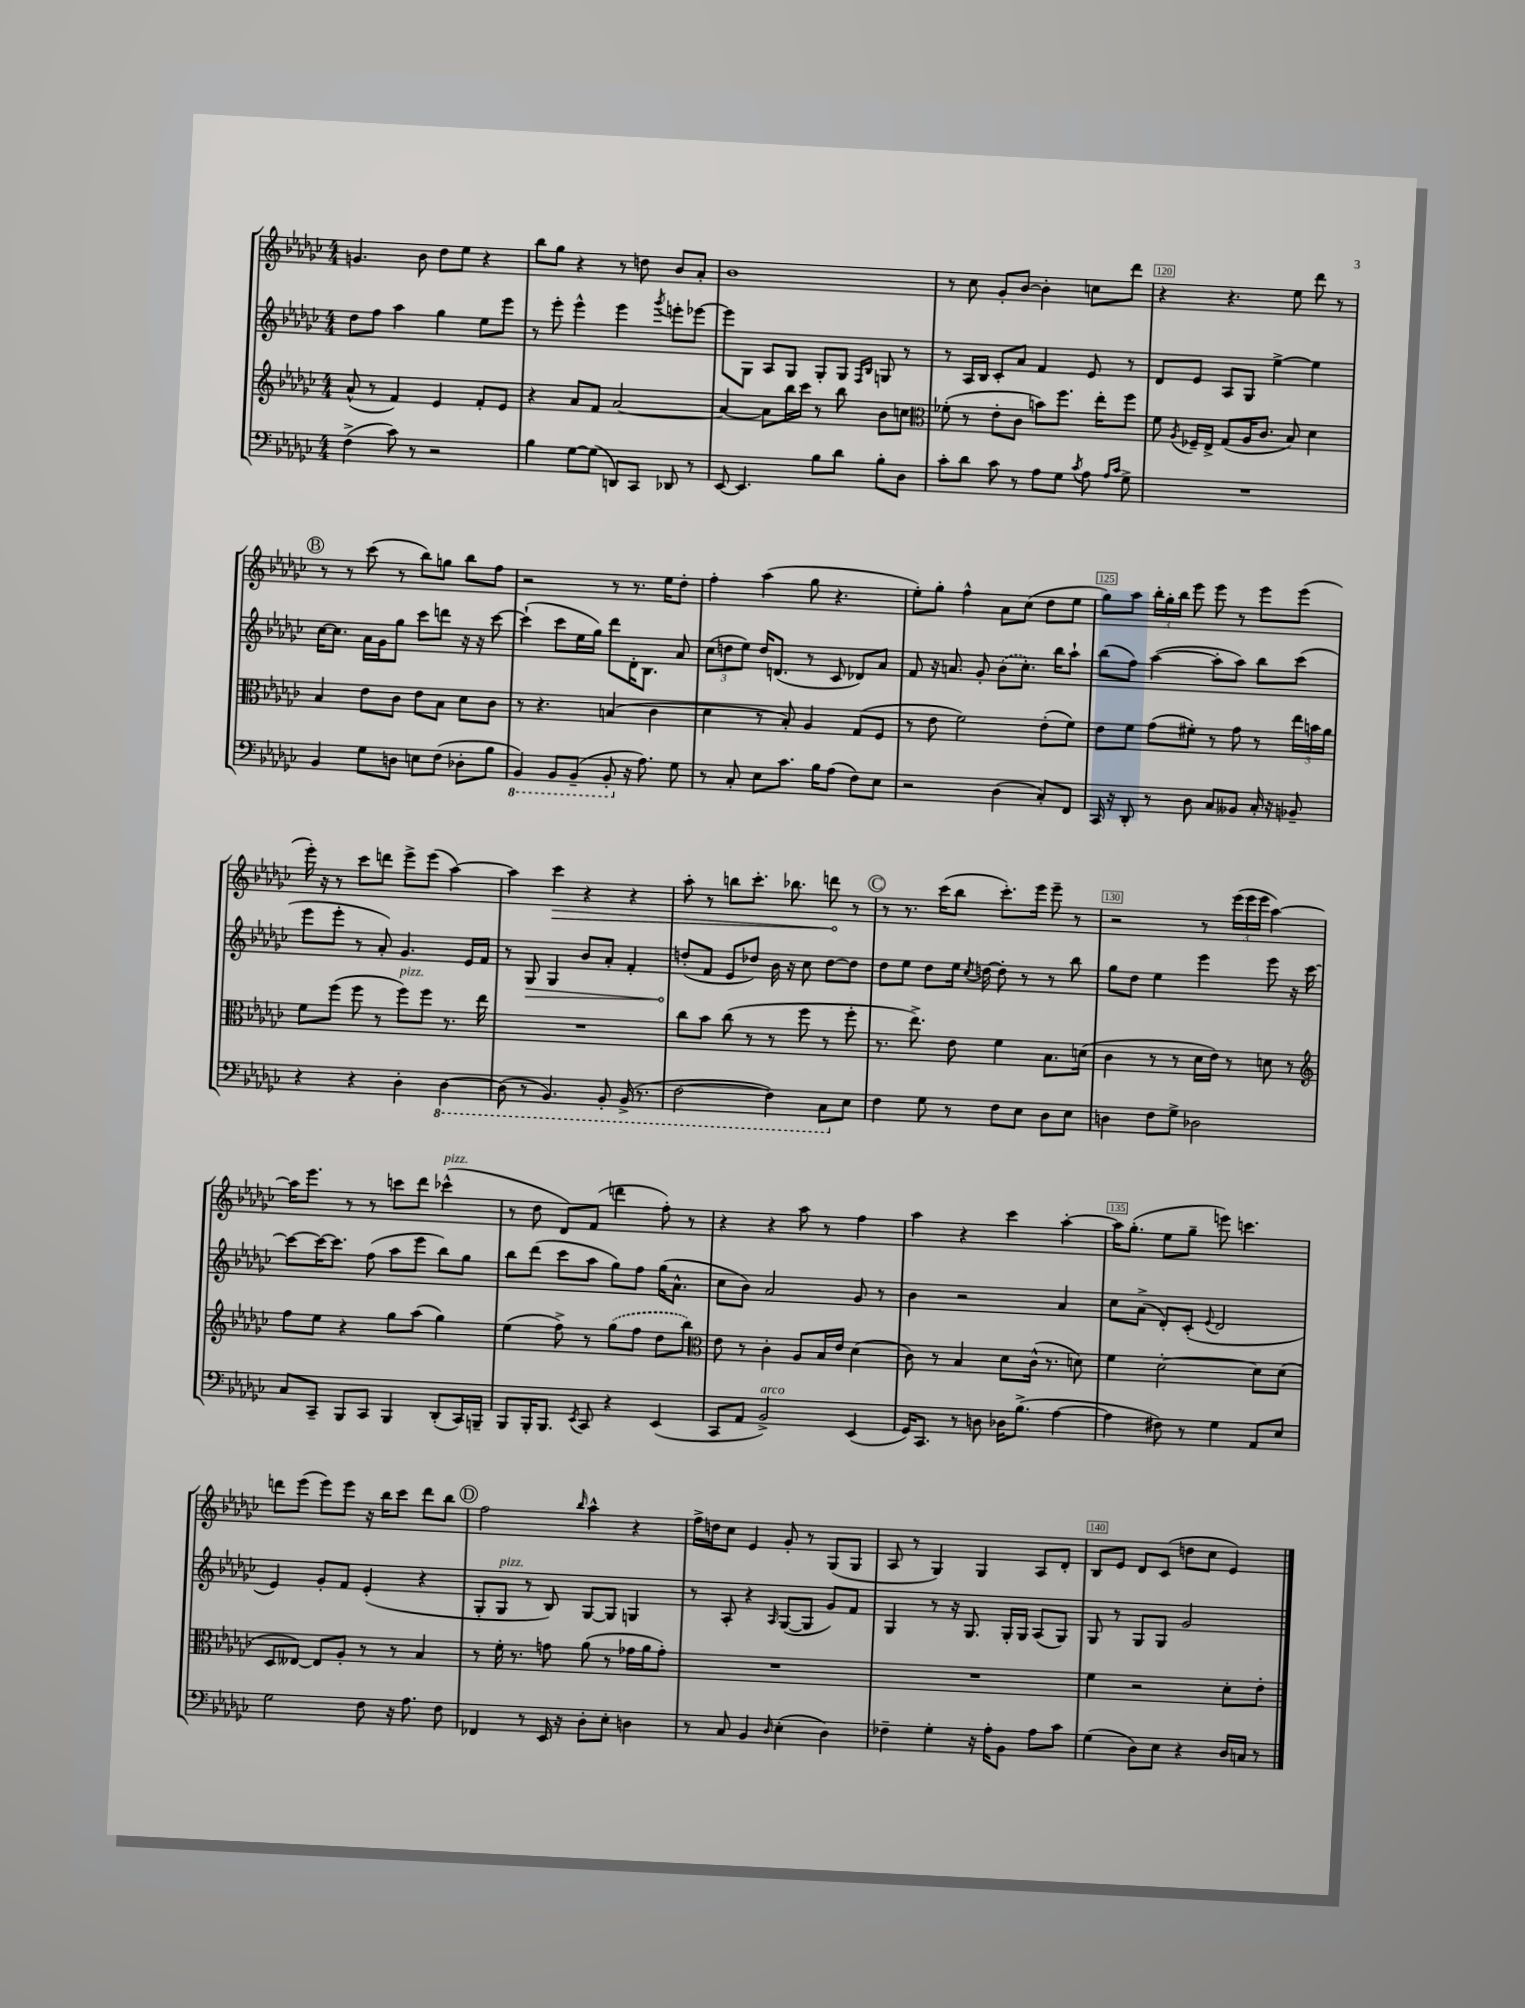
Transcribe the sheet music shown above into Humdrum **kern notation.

**kern	**kern	**kern	**kern
*staff4	*staff3	*staff2	*staff1
*clefF4	*clefG2	*clefG2	*clefG2
*k[b-e-a-d-g-c-]	*k[b-e-a-d-g-c-]	*k[b-e-a-d-g-c-]	*k[b-e-a-d-g-c-]
*M4/4	*M4/4	*M4/4	*M4/4
(4F^\	(8a-^^/	8dd-\L	4.g/
.	8r	8ff\J	.
8c-\)	4f/)	4aa-\	.
8r	.	.	8b-\
2r	4e-/	4gg-\	8dd-\L
.	.	.	8ee-\J
.	8f'/L	8ee-\L	4r
.	8e-/J	8eee-\J	.
=	=	=	=
4B-\	4r	8r	8bb-\L
.	.	8eee-'\	8gg-\J
[8G-\L	8a-/L	4eee-^^\	4r
(8G-\]J	8f/J	.	.
8DD/L)	[2a-/	4eee-\	8r
8CC-/J	.	.	8dd\
.	.	8qggg-/	.
8DD-/	.	8eee'\L	8b-/L
8r	.	[8eee-\J	8a-'/J
=	=	=	=
[8EE-/	4a-/_	8eee-\]L	1b-
4.EE-/]	.	8G-\J	.
.	8a-\]L	8A-/L	.
.	16bb-\L	8G-/J	.
.	16ccc-\JJ	.	.
8B-\L	8r	8G-'/L	.
8d-\J	8bb-\	8G-/J	.
.	.	16qqF/LL	.
.	.	16qqB-/JJ	.
8B-'\L	8b-\L	8G/	.
8D-\J	8cc\J	8r	.
=	=	=	=
*	*clefC3	*	*
8c-'\L	(8f-'\	8r	8r
8d-\J	8r	16A-/LL	8cc-\
.	.	16B-/JJ	.
8c-\	8e-'\L	8c-'/L	8g-'/L
8r	8c-\J	8a-/J	[8b-/J
8A-\L	8b\L)	4f/	4b-'\]
8G-\J	8.ff\J	.	.
8qc-/	.	.	.
8A-\	.	8e-/	8cc\L
.	16ee-'\LK	.	.
16qqA-/LL	.	.	.
16qqc-/JJ	.	.	.
8G-^\	8ff\J	8r	8ddd-\J
=	=	=	=
1r	8f\	8d-/L	4r
.	8qA-/	.	.
.	16F-~/LL	8e-/J	.
.	16E-^/JJ	.	.
.	(8G-/L	8A-/L	4.r
.	16A-/K	8G-/J	.
.	8.c-/J	.	.
.	.	[4ee-^\	.
.	8B-/)	.	8ee-\
.	4d-\	4ee-\]	8ddd-\
.	.	.	8r
=	=	=	=
4BB-/	4B-/	[16cc-\LK	8r
.	.	8.cc-\]J	.
.	.	.	8r
8G-\L	8e-\L	16a-\LL	(8ccc-\
.	.	16g-\J	.
8D\J	8c-\J	8gg-\J	8r
8E\L	8e-\L	8ccc-\L	8bb-\L)
(8F\J	8B-\J	8ddd\J	8gg\J
8D-'\L	8d-\L	16r	8bb-\L
.	.	16r	.
8B-\J	8c-\J	[8ccc-\	8ff\J
=	=	=	=
4BBB-/)	8r	(4ccc-`\]	2r
.	4.r	.	.
8BBB-/L	.	8ccc-\L	.
(8BBB-~/J	.	16ee-\L	.
.	.	16gg-\JJ)	.
8BBB-'/	(4B/	8ddd-\L	8r
16r	.	16d-'\K	8.r
8.A-\)	.	8.B-\J	.
.	4c-\	.	.
.	.	.	16ee-\LK
8G-\	.	8a-/	8dd-'\J
=	=	=	=
8r	4d-\	(12cc-\L	4ff'\
.	.	12dd\	.
8C-'/	.	.	.
.	.	12ee-\J)	.
8E-\L	8r	16dd/LK	(4aa-\
.	.	(8.d/J	.
8.c-\J	8B-'/)	.	.
.	4A-/	8r	8gg-\
16B-\LK	.	.	.
(8A-\J	.	8c-/	4.r
8F\L)	(8G-/L	8d-/L)	.
8E-\J	8F/J	8a-/J	.
=	=	=	=
2r	8r	8f/	8ee-'\L)
.	8e-\	16r	8gg-'\J
.	.	8.a/	.
.	2f\)	.	4ff^^\
.	.	8g-'/	.
(4D-\	.	(8b-\L	8a-\L
.	.	8.cc-'\J)	(8cc-\J
8C-'/L)	(8e-'\L	.	8dd-\L
.	.	16bb-\LK	.
8FF/J	8f\J)	8aa-`\J	8ee-\J
=	=	=	=
16CC-/	8e-\L	(8bb-\L	8gg-\L)
16r	.	.	.
8DD-'/	8f\J	8ff\J)	8aa-\J
8r	(8g-\L	([4aa-\	24bb-'\LL
.	.	.	24gg-'\
.	.	.	24bb-\JJ
8D-\	8f#'\J)	.	8eee-\
8C-/L	8r	8aa-'\]L	8eee-\
8BB--/J	8g-\	8aa-\J)	8r
16C-'/	8r	8bb-\L	8eee-\L
16r	.	.	.
8BB-~/	24ee-\LL	(8ccc-\J	(8eee-\J
.	24b\	.	.
.	24a-\JJ	.	.
=	=	=	=
4r	8f\L	8eee-\L	16eee-'\)
.	.	.	16r
.	(8ff\J	8eee-'\J	8r
4r	8ff\	8r	8ccc-\L
.	8r	8a-'/)	8ddd\J
4D-'\	8ff\L)	4.g-/	8eee-^\L
.	8ff\J	.	(8eee-\J
[4DD-\	8.r	.	[4aa-\)
.	.	16e-/LL	.
.	16ee-\	16f/JJ	.
=	=	=	=
(8DD-\]	1r	8r	4aa-\]
8r	.	8G-/	.
4.BBB-/)	.	4G-/	4ccc-\
.	.	8b-/L	4r
8BBB-'/	.	8a-'/J	.
(16BBB-^/	.	4f'/	4r
8.r	.	.	.
=	=	=	=
[2FF\	8cc-\L	(8dd'/L	8aa-'\
.	8b-\J	8f/J	8r
.	(8cc-\	8e-/L	8bb\L
.	8r	8dd-/J)	8.ccc-'\J
4FF\])	8r	16b-\	.
.	.	16r	8.bb-\
.	8ff\	8cc-\	.
8CC-\L	8r	[8dd-\L	8ddd\
8E-\J	8ff'\	8dd-\]J	8r
=	=	=	=
4F\	8.r	8dd-\L	8r
.	.	8ee-\J	8.r
.	8.ee-^\)	.	.
8G-\	.	8dd-\L	.
.	.	.	(16ccc-\LK
8r	8e-\	16ee-\Jk	8bb-\J
.	.	8qcc-/	.
.	.	[16dd\	.
8F\L	4f\	8dd'\]	8.ccc-'\L)
8E-\J	.	8r	.
.	.	.	16eee-\Jk
8D-\L	8.B-\L	8r	8eee-~\
8E-\J	.	8bb-\	8r
.	(16d\Jk	.	.
=	=	=	=
4D\	4c-\	8gg-\L	2r
.	.	8dd-\J	.
8F\L	8r	4ee-\	.
8G-^\J	8r	.	.
2D-\	16d-\LL	4eee-\	8r
.	16e-\JJ)	.	.
.	8r	.	(24eee-\LL
.	.	.	24eee-\
.	.	.	24eee-\JJ
.	8d\	8eee-\	[4aa-\)
.	8r	16r	.
.	.	[16ccc-\	.
=	=	=	=
*	*clefG2	*	*
8C-/L	8ff\L	8ccc-\_L	16aa-\]LK
.	.	.	8.eee-\J
8CC-~/J	8ee-\J	16ccc-\_K	.
.	.	8.ccc-\]J	.
8BBB-/L	4r	.	8r
8CC-/J	.	(8ff\	8r
4BBB-/	8gg-\L	8aa-\L	8ccc\L
.	(8aa-\J	8eee-\J	8ddd-\J
(8DD-'/L	4gg-\)	8bb-\L)	(4ccc-^^\
16CC-/L)	.	8gg-\J	.
16BBB~/JJ	.	.	.
=	=	=	=
8BBB-/L	(4ee-\	8bb-\L	8r
16BBB-'/K	.	(8ddd-\J	8dd-\
8.BBB-/J	.	.	.
.	8ff^\)	8ccc-\L	8d-/L)
8qEE-/	.	.	.
8CC-/	8r	8aa-\J	(8f/J
4r	(8gg-\L	8gg-\L)	4ddd\
.	8ff\J	8ff\J	.
(4EE-/	8dd-\L	(16gg-\LK	8ff'\)
.	.	8.a-^^\J	.
.	8bb-\J)	.	8r
=	=	=	=
*	*clefC3	*	*
8CC-/L	8e-\	8cc-\L	4r
8AA-/J	8r	8b-\J)	.
2BB-^/)	4c-'\	2a-/	4r
.	8A-/L	.	8aa-\
.	16B-/L	.	8r
.	16e-/JJ	.	.
(4EE-/	(4d-\	8g-/	4ff\
.	.	8r	.
=	=	=	=
16GG-/LK)	8c-\)	4b-\	4aa-\
8.CC-/J	.	.	.
.	8r	.	.
8r	4B-/	2r	4r
8D\	.	.	.
16D-\LK	8d-\L	.	4ccc-\
(8.B-^\J	.	.	.
.	(16c-^^\Jk	.	.
.	8.r	.	.
[4A-\	.	4a-/	[4aa-'\
.	8d\)	.	.
=	=	=	=
4A-\]	4f\	8cc-\L	16aa-\]LK
.	.	.	(8.gg-'\J
.	.	(8a-^\J	.
8F#\)	[2d-'\	8d-'/L)	8ee-\L
8r	.	(8c-'/J	8gg-~\J
.	.	8qqe-/	.
4G-\	.	2d-/	8eee\)
.	.	.	4.ccc\
8AA-/L	8d-\]L	.	.
8E-/J	(8d-\J	.	.
=	=	=	=
2G-\	8D-/L	4e-/)	8ddd\L
.	[8E--/J)	.	(8eee-\J
.	8E--/]L	8g-'/L	8eee-\L)
.	8A-'/J	8f/J	8eee-\J
8F\	8r	(4e-'/	16r
.	.	.	16bb-\LK
16r	8r	.	8ccc-\J
8.A-\	.	.	.
.	4B-/	4r	8ddd\L
8F\	.	.	8bb-\J
=	=	=	=
4FF-/	8r	8G-'/L	2ff\
.	16f'\	8G-/J	.
.	8.r	.	.
8r	.	8r	.
16EE-/	8g\	8B-/)	.
16r	.	.	.
.	.	.	16qqbb-/
8D-'\L	(8a-\	[8G-/L	4aa-^^\
8E-'\J	8r	8G-/]J	.
4D\	16g-\LL	4G/	4r
.	16a-\J	.	.
.	8g-'\J)	.	.
=	=	=	=
8r	1r	8r	16ff^\LL
.	.	.	16dd\J
8C-/	.	8A-'/	8cc-\J
4BB-/	.	4r	4e-/
16qqD-/	.	16qqA-/	.
(4E-'\	.	([8G-/L	8g-'/
.	.	8G-/]J	8r
4D-\)	.	8g-/L)	(8G-/L
.	.	8f/J	8G-/J
=	=	=	=
4F-~\	1r	4G-/	8A-/
.	.	.	8r
4G-'\	.	8r	4G-/)
.	.	16r	.
.	.	8.G-/	.
16r	.	.	4G-/
16A-'\LK	.	.	.
8BB-\J	.	16G-'/LL	.
.	.	16G-/JJ	.
8A-\L	.	(8A-/L	8A-/L
8c-\J	.	8G-/J)	8d-'/J
=	=	=	=
(4G-\	4f\	8G-/	8B-/L
.	.	8r	8e-/J
8D-\L)	2r	8G-/L	8d-/L
8E-\J	.	8G-/J	(8c-/J
4r	.	2g-/	8dd\L
.	.	.	8cc-\J
16D-/LL	8d-'\L	.	4e-/)
16C/JJ	.	.	.
8r	8e-'\J	.	.
==	==	==	==
*-	*-	*-	*-
